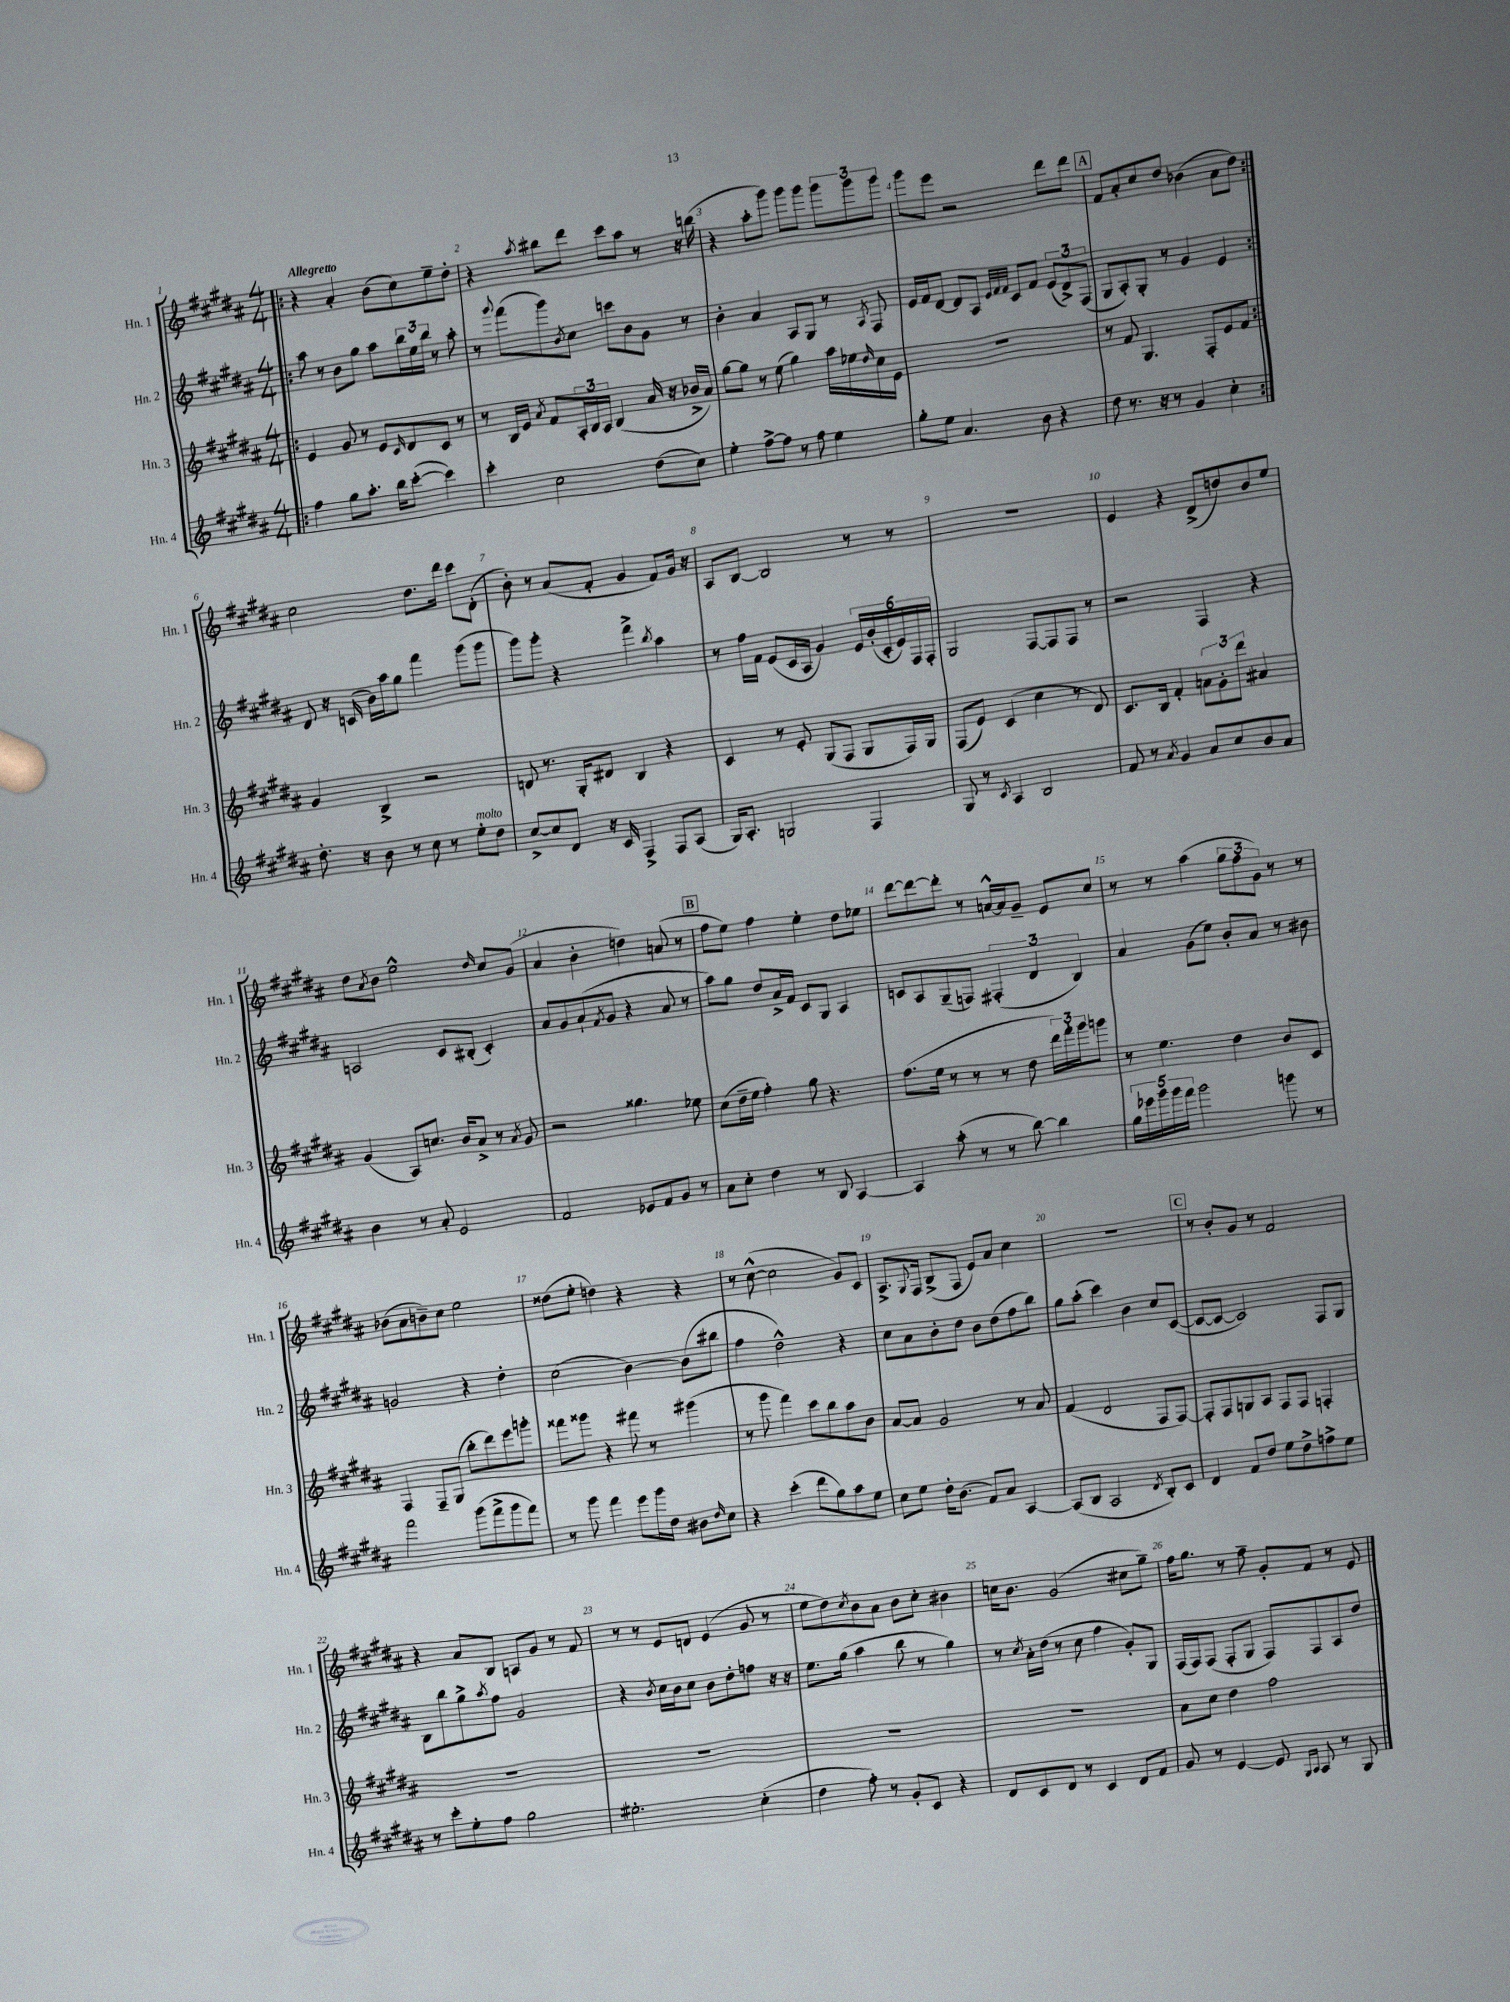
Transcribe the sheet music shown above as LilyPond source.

<<
\new StaffGroup <<
\new Staff = "s0" \with { instrumentName = "Hn. 1" shortInstrumentName = "Hn. 1" } {
    \clef treble \key b \major \numericTimeSignature \time 4/4 \tempo "Allegretto"
    \repeat volta 2 { \bar ".|:" r4 ais'4-. b'8( cis''8) e''8-- dis''8-. |
    r4 \acciaccatura { ais''8 } bis''8 dis'''8 cis'''8 ais''8 r8 r16 b''16( |
    r4 ais''8-. gis'''8) gis'''8 gis'''8 \tuplet 3/2 { gis'''8 gis'''8 gis'''8 } |
    gis'''8 e'''8 r2 dis'''8 dis'''8 |
    \mark \markup { \box "A" } fis'8 ais'8-. cis''8 dis''8 bes'4( ais'8 dis''8) | }
    cis''2 dis''8. dis'''16 cis'''8 dis'8-.( |
    b'8-.) r8 ais'8( fis'8-. gis'4 fis'8) gis'16 r16 |
    ais8 b8~ b2 r8 r8 |
    R1 |
    e'4 r4 dis'8->( d''8) b'8 e''8 |
    dis''8 \acciaccatura { ais'8 } b'8 e''2-^ \grace { dis''16 } cis''8 gis'8( |
    ais'4 b'4-. d''4) a'8( r8 |
    \mark \markup { \box "B" } fis''8 e''8) fis''4 e''4-. dis''8 ees''8 |
    dis'''8~ dis'''8~ dis'''8-. r8 a'16~-^ a'16 gis'8-- e'8 cis''8 |
    r8 r8 ais''4( \tuplet 3/2 { gis''8 fis''8 gis'8) } r8 r8 |
    bes'8( ais'8 b'8--) cis''8 e''2 |
    disis''8( e''8-. d''4) r4 r4 |
    r8 cis''8~-^( cis''2 gis'8) cis'8 |
    ais8.-> \appoggiatura { gis8 } fis16 b8->( fis8 e'8) ais'8 cis''4 |
    R1 |
    \mark \markup { \box "C" } r8 b'8-. gis'8 r8 fis'2 |
    r4 ais'8 b8 a8 gis'8 r8 fis'8 |
    r8 r8 e'8 d'8 e'4( gis'8 r8 |
    e''8 dis''8) \acciaccatura { cis''8 } b'8 ais'8 b'8 cis''8-. bis'4 |
    c''16 b'8. gis'2( cis''8 gis''8--) |
    fis''16 gis''8. r8 fis''8-- gis'8-. fis'8 r8 e'8 \bar "|." |
}
\new Staff = "s1" \with { instrumentName = "Hn. 2" shortInstrumentName = "Hn. 2" } {
    \clef treble \key b \major \numericTimeSignature \time 4/4
    \repeat volta 2 { \bar ".|:" ais''8 r8 b'8 gis''8 ais''8 \tuplet 3/2 { b''16 e''16 b''16 } r8 ais''8-. |
    r8 \appoggiatura { gis'''8 } fis'''8( gis'''8) \acciaccatura { b'8 } cis''8 c'''8 b'8 gis'8 r8 |
    b'4-. ais'4 ais8 gis8 r8 \acciaccatura { ais8 } fis8 |
    e'16 fis'16 dis'8~ dis'8 ais8 \grace { e'32 fis'32 fis'32 } cis'8 fis'8 \tuplet 3/2 { e'8( dis'8->) fis8( } |
    \mark \markup { \box "A" } gis8 ais8-.) gis8-. r8 gis'4 e'4 | }
    dis'8 r16 c'16( b'16) ais''16 gis''8 fis'''4 gis'''8( gis'''8 |
    gis'''8) gis'''8-. r4 fis'''4-> \acciaccatura { b''8 } ais''4 |
    r8 fis''16 fis'16 e'8( cis'16 ais16 gis'4) \tuplet 6/4 { e'16 b'16-.( cis'16-. e'16) fis16 fis16-. } |
    gis2 fis8~ fis8 fis8 r8 |
    r2 fis4 r4 |
    a2 cis'8 bis8-.( cis'4-.) |
    ais'8 gis'8 ais'8-!( \acciaccatura { fis'8 } gis'8 r4 ais'8 r8 |
    \mark \markup { \box "B" } ais''8) gis''8 dis''8 ais'16-> fis'16 cis'8 gis8 ais4 |
    c'8 ais8 gis8--( f8) \tuplet 3/2 { fis4-.( dis'4 b4) } |
    ais'4 gis'8( e''8) b'8-. ais'8 r8 bis'8 |
    g'2 r4 dis''4-. |
    cis''2( b'4~) b'8( bis''8 |
    fis''4 dis''2-^) r4 |
    cis''8 ais'8 b'8-. dis''8 b'8 dis''8( fis''8 b''8) |
    gis''8 ais''8-.( cis'''4) b'4 cis''8 cis'8~( |
    \mark \markup { \box "C" } cis'8~ cis'8~ cis'2) fis8 gis8 |
    b8 b''8 gis''8-> \acciaccatura { ais''8 } fis''8 gis'2 |
    r4 \acciaccatura { b'8 } cis''16 b'16 cis''8 b'8 dis''8-. f''8 r16 r16 |
    e''8. gis''16( ais''4 b''8 r8 gis''4) |
    r8 \acciaccatura { cis''8 } ais'16-. dis''16( r8 cis''8 fis''4 gis'8-.) gis8 |
    fis16( fis16) fis8( fis8-. gis8 fis8) fis8 ais8 dis''8 \bar "|." |
}
\new Staff = "s2" \with { instrumentName = "Hn. 3" shortInstrumentName = "Hn. 3" } {
    \clef treble \key b \major \numericTimeSignature \time 4/4
    \repeat volta 2 { \bar ".|:" e'4 gis'8 r8 e'8 \grace { cis'16 } dis'8 cis'8 r8 |
    r8 b16 e'16 \acciaccatura { ais'8 } fis'8 \tuplet 3/2 { ais16-. b16 ais16 } b4( ais'16 r16 bes'16-> ais'16) |
    gis''8~ gis''8 r8 e''8( gis''4) ais''16 ees''16 \grace { dis''16 } cis''16 e'16 |
    R1 |
    \mark \markup { \box "A" } r8 fis'8 gis4. fis8-. e'8 fis'8 | }
    gis'4 b4-> r2 |
    d'8 r8. gis16-. dis'8 b4 r4 |
    cis'4 r8 e'8-. gis8( fis8 gis8 fis16) gis16 |
    fis8( e'8) cis'4( cis''4 r8 dis'8) |
    cis'8. b16 fis'4-. \tuplet 3/2 { a'8 gis'8-. dis'''8 } ais'4 |
    gis'4( ais8) c''8. b'16 ais'8-> r8 \acciaccatura { ais'8 } gis'8 |
    r2 gisis''4. ees''8 |
    \mark \markup { \box "B" } cis''8( dis''16-- e''16 fis''4-.) gis''8 r4. |
    fis''8.( e''16 r8 r8 r8 dis''8 \tuplet 3/2 { dis'''16) fis'''16-. gis'''16 } g'''8 |
    r8 e''4. dis''4 b'8 cis'8 |
    fis4 fis8-- gis8( b''8-. dis'''8) e'''8 g'''8-. |
    fisis'''8 gisis'''8 r4 fis'''8 r8 gis'''4( |
    r8 gis'''8 fis'''4) cis'''8 b''8 ais''8 b'8 |
    ais'8~ ais'8 gis'2 r8 ais'8 |
    fis'4( dis'2 fis8 fis8~) |
    \mark \markup { \box "C" } fis8-. fis8 g8 ais8 fis8 fis8 f4-. |
    R1 |
    R1 |
    R1 |
    R1 |
    ais'8 cis''8 dis''4 fis''2 \bar "|." |
}
\new Staff = "s3" \with { instrumentName = "Hn. 4" shortInstrumentName = "Hn. 4" } {
    \clef treble \key b \major \numericTimeSignature \time 4/4
    \repeat volta 2 { \bar ".|:" fis''4 gis''8 ais''8.-. b''16 cis'''8~-.( cis'''4) |
    cis'''4-. cis''2 dis''8( cis''8) |
    e''4-. fis''8~-> fis''8 r8 fis''8 e''4 |
    gis''8-. e''8 ais'4. b'8 r4 |
    \mark \markup { \box "A" } dis''8 r8. r16 r8 gis'4 cis''4-. | }
    dis''8.-. r16 b'8 r8 cis''8 r8 e''8-.^\markup { \italic "molto" } dis''8 |
    cis''8~-> cis''8 dis'8 r16 cis'16 fis4-> fis8 ais8( |
    gis16) ais8.-. g2 fis4 |
    gis8 r8 \acciaccatura { cis'8 } ais4 b2 |
    fis'8 r8 \acciaccatura { ais'8 } gis'4 ais'8 cis''8 b'8 ais'8 |
    b'4 r8 ais'8-. e'2 |
    fis'2 ees'8 fis'8 gis'8 r8 |
    \mark \markup { \box "B" } ais'8 cis''8-. dis''4 r8 b8 ais4~ |
    ais4 ais''8-.( r8 r8 b''8~) b''4 |
    \tuplet 5/4 { gis''16 ees'''16 gis'''16 gis'''16 fis'''16 } gis'''2 g'''8 r8 |
    fis'''2 gis'''8( fis'''8-> gis'''8 fis'''8) |
    r8 gis'''8 fis'''4 e'''8 gis'''16 dis''16 bis'8 \grace { dis''16 } cis''8 |
    r4 cis'''4-.( dis'''8 gis''8) ais''8 e''8 |
    cis''8 e''8 dis''16-. b'8.( fis'8) ais'8 ais4~ |
    ais8( b8 ais2 \acciaccatura { dis'8 } b8-.) cis'8 |
    \mark \markup { \box "C" } dis'4 fis'8 dis''8 e''8 dis''8-> f''8-> e''8 |
    r8 cis'''8-. e''8-. fis''8 gis''2 |
    eis''2.-. cis''4-.( |
    dis''4 fis''8-.) r8 gis'8-. cis'8 r4 |
    dis'8 cis'8 dis'8 r8 cis'4 dis'8 fis'8 |
    gis'8 r8 e'4~ e'8 \grace { gis16 ais16 } ais8 r8 gis8 \bar "|." |
}
>>
>>
\layout { \context { \Score \override BarNumber.break-visibility = ##(#f #t #t) barNumberVisibility = #all-bar-numbers-visible } }
